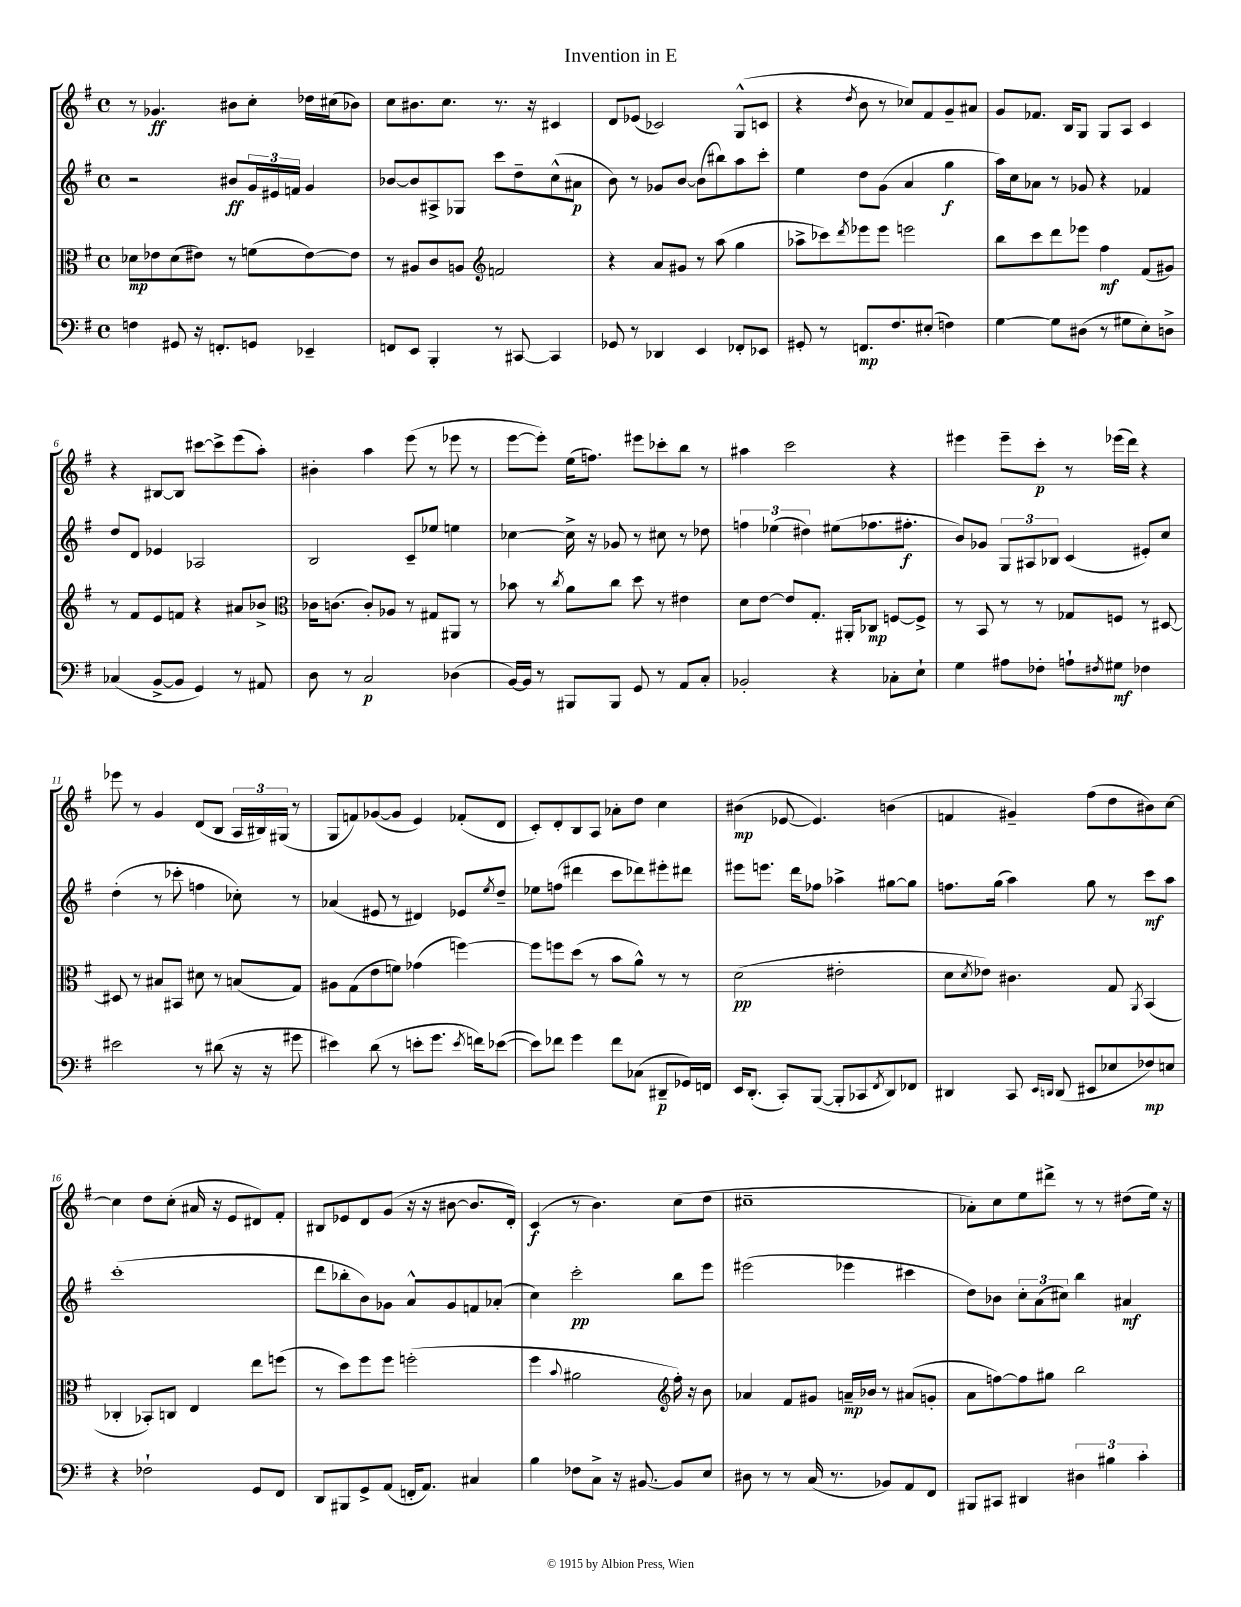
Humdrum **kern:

**kern	**kern	**kern	**kern
*staff4	*staff3	*staff2	*staff1
*clefF4	*clefC3	*clefG2	*clefG2
*k[f#]	*k[f#]	*k[f#]	*k[f#]
*M4/4	*M4/4	*M4/4	*M4/4
*met(c)	*met(c)	*met(c)	*met(c)
4F	8d-	2r	8r
.	8e-	.	4.g-
8GG#	(8d-	.	.
16r	8e#)	.	.
8.FF'	.	.	.
.	8r	8b#	8b#
8GG	(8f	24g	8cc'
.	.	24e#	.
.	.	24f	.
4EE-~	[8e#)	4g	16dd-
.	.	.	(16cc#
.	8e#]	.	8b-)
=	=	=	=
8FF	8r	[8b-	8cc
8EE	8A#	8b-]	8.b#
4BBB'	8c	8A#^	.
.	.	.	8.cc
.	8A	8G-	.
*	*clefG2	*	*
8r	2f	8ccc	8.r
[8CC#	.	8dd~	.
.	.	.	16r
4CC#]	.	(8cc^^	4c#
.	.	8a#	.
=	=	=	=
8GG-	4r	8b)	8d
8r	.	8r	(8e-
4DD-	8a	8g-	2c-)
.	8g#	[8b	.
4EE	8r	(8b]	.
.	(8aa	8bb#)	.
8FF-'	4gg	8aa	(8G^^
8EE-	.	8ccc'	8c
=	=	=	=
8GG#'	8aa-^	4ee	4r
8r	8ccc-)	.	.
.	8qddd	.	8qdd
8.FF	8eee-	8dd	8b
.	8eee-	(8g	8r
8.F#	.	.	.
.	2eee	4a	8cc-)
(8E#'	.	.	8f#
4F)	.	4gg	8g~
.	.	.	8a#
=	=	=	=
[4G	8bb	16aa)	8g
.	.	16cc	.
.	8ccc	8a-	8.f-
8G]	8ddd	8r	.
.	.	.	16B
(8D#	8eee-	8g-	8G
8r	4ff#	4r	8G
8G#	.	.	8A
8E')	(8f#	4f-	4c
8D^	8g#)	.	.
=	=	=	=
(4C-	8r	8dd	4r
.	8f#	8d	.
[8BB^	8e	4e-	[8B#
8BB]	8f	.	8B#]
4GG)	4r	2A-	[8ccc#
.	.	.	8ccc#^]
8r	8a#	.	(8eee
8AA#	8b-^	.	8aa')
=	=	=	=
*	*clefC3	*	*
8D	16c-	2B	4b#'
.	(8.c	.	.
8r	.	.	.
2C	8c')	.	4aa
.	8A-	.	.
.	8r	8c~	(8eee
.	8G#	8ee-	8r
(4D-	8AA#	4ee	8eee-
.	8r	.	8r
=	=	=	=
[16BB)	8b-	[4cc-	[8eee
16BB]	.	.	.
8r	8r	.	8eee'])
.	8qcc	.	.
8BBB#	8a	16cc-^]	(16ee
.	.	16r	8.ff)
8BBB#	8cc	8g-	.
8GG	8dd	8r	8eee#
8r	8r	8cc#	8ccc-'
8AA	4e#	8r	8bb
8C'	.	8dd-	8r
=	=	=	=
2BB-'	8d	6ff	4aa#
.	[8e	.	.
.	.	(6ee-	.
.	8e]	.	2ccc
.	.	6dd#)	.
.	8.G'	.	.
4r	.	(8ee#	.
.	16AA#'	.	.
.	8C-	8.ff-	.
8C-'	[8F	.	4r
.	.	8.ff#'	.
8E`	8F^]	.	.
=	=	=	=
4G	8r	8b)	4eee#
.	8BB	8g-	.
8A#	8r	12G	8eee#~
.	.	12A#	.
8F-'	8r	.	8ccc'
.	.	12B-	.
8A`	8G-	(4c	8r
8qF#	.	.	.
8G#	8F	.	(16eee-
.	.	.	16ddd)
4F-	8r	8e#')	4r
.	[8D#	8cc	.
=	=	=	=
2e#	8D#]	(4dd'	8eee-
.	8r	.	8r
.	8B#	8r	4g
.	8BB#	8ccc-'	.
8r	8d#	4ff	(8d
(8d#	8r	.	8B
16r	(8B	8cc-')	24A
.	.	.	24B#)
16r	.	.	.
.	.	.	(24G#
8g#	8G)	8r	8r
=	=	=	=
4e#)	8A#	(4a-	8G
.	(8G	.	8f)
(8d	8e	8e#	([8g-
8r	8f)	8r	8g-]
8e'	(4g-	4d#)	4e)
8.g	.	.	.
.	[4ff)	8e-	(8f-'
8qe	.	.	.
16f)	.	.	.
.	.	8qee	.
([8e-	.	8dd~	8d
=	=	=	=
8e-])	8ff]	8ee-	8c')
8f-	8ff	(8ff	8d'
4g	(8dd	4ddd#	8B
.	8r	.	8A
8f-	8b	8ccc	8a-'
(8C-	8a^^)	8ddd-)	8dd
8DD#~	8r	8eee#'	4cc
16GG-)	8r	8ddd#	.
16FF	.	.	.
=	=	=	=
16EE	(2d	8eee#	(4b#
(8.DD'	.	.	.
.	.	8.eee	.
8CC')	.	.	[8e-
.	.	16ddd	.
([8BBB	.	8ff-	4.e-])
8BBB']	2e#'	4aa-^	.
8CC-	.	.	.
8qFF#	.	.	.
8DD)	.	[8gg#	(4b
8FF-	.	8gg#]	.
=	=	=	=
4DD#	8d	8.ff	4f
.	8qd	.	.
.	8e-)	.	.
.	.	(16gg	.
8CC	4.c#	4aa)	4g#~)
16qqEE	.	.	.
16qqDD	.	.	.
(8DD	.	.	.
8EE#	.	8gg	(8ff#
8E-	8G	8r	8dd
.	8qAA	.	.
8F-)	(4BB	8ccc	8b#)
8E	.	8aa	[8cc
=	=	=	=
4r	4C-'	(1ccc'	4cc]
2F-`	8BB-')	.	8dd
.	8C	.	(8cc'
.	4E	.	16a#
.	.	.	16r
.	.	.	8e
8GG	8ee	.	8d#)
8FF#	(8ff	.	8f#'
=	=	=	=
8DD	8r	8ddd	8B#
8BBB#	8dd)	8bb-'	8e-
8GG^	8ff#	8b)	8d
(8AA	8ff#	8g-	(8g
16FF'	(2ff'	8a^^	16r
8.AA)	.	.	16r
.	.	8g-	[8b#
4C#	.	8f	8.b#]
.	.	(8a-'	.
.	.	.	16d')
=	=	=	=
4B	4ff#	4cc)	(4c
.	8qqb	.	.
8F-	2a#	2ccc'	8r
8C^	.	.	4.b)
16r	.	.	.
[8.BB#	.	.	.
*	*clefG2	*	*
8BB#]	16ff#')	8bb	(8cc
.	16r	.	.
8E	8b	8eee	8dd
=	=	=	=
8D#	4a-	(2eee#	1cc#~
8r	.	.	.
8r	8f#	.	.
(16C	8g#	.	.
8.r	.	.	.
.	16a~	4eee-	.
.	16b-	.	.
8BB-)	8r	.	.
8AA	(8a#	4ccc#	.
8FF#	8g'	.	.
=	=	=	=
8BBB#	8a	8dd)	8a-')
8CC#	[8ff)	8b-	8cc
4DD#	8ff]	12cc'	8ee
.	.	(12a	.
.	8gg#	.	8ddd#^
.	.	12cc#)	.
6D#	2bb	4bb	8r
.	.	.	8r
6B#	.	.	.
.	.	4a#	(8dd#
6c'	.	.	.
.	.	.	16ee)
.	.	.	16r
==	==	==	==
*-	*-	*-	*-
